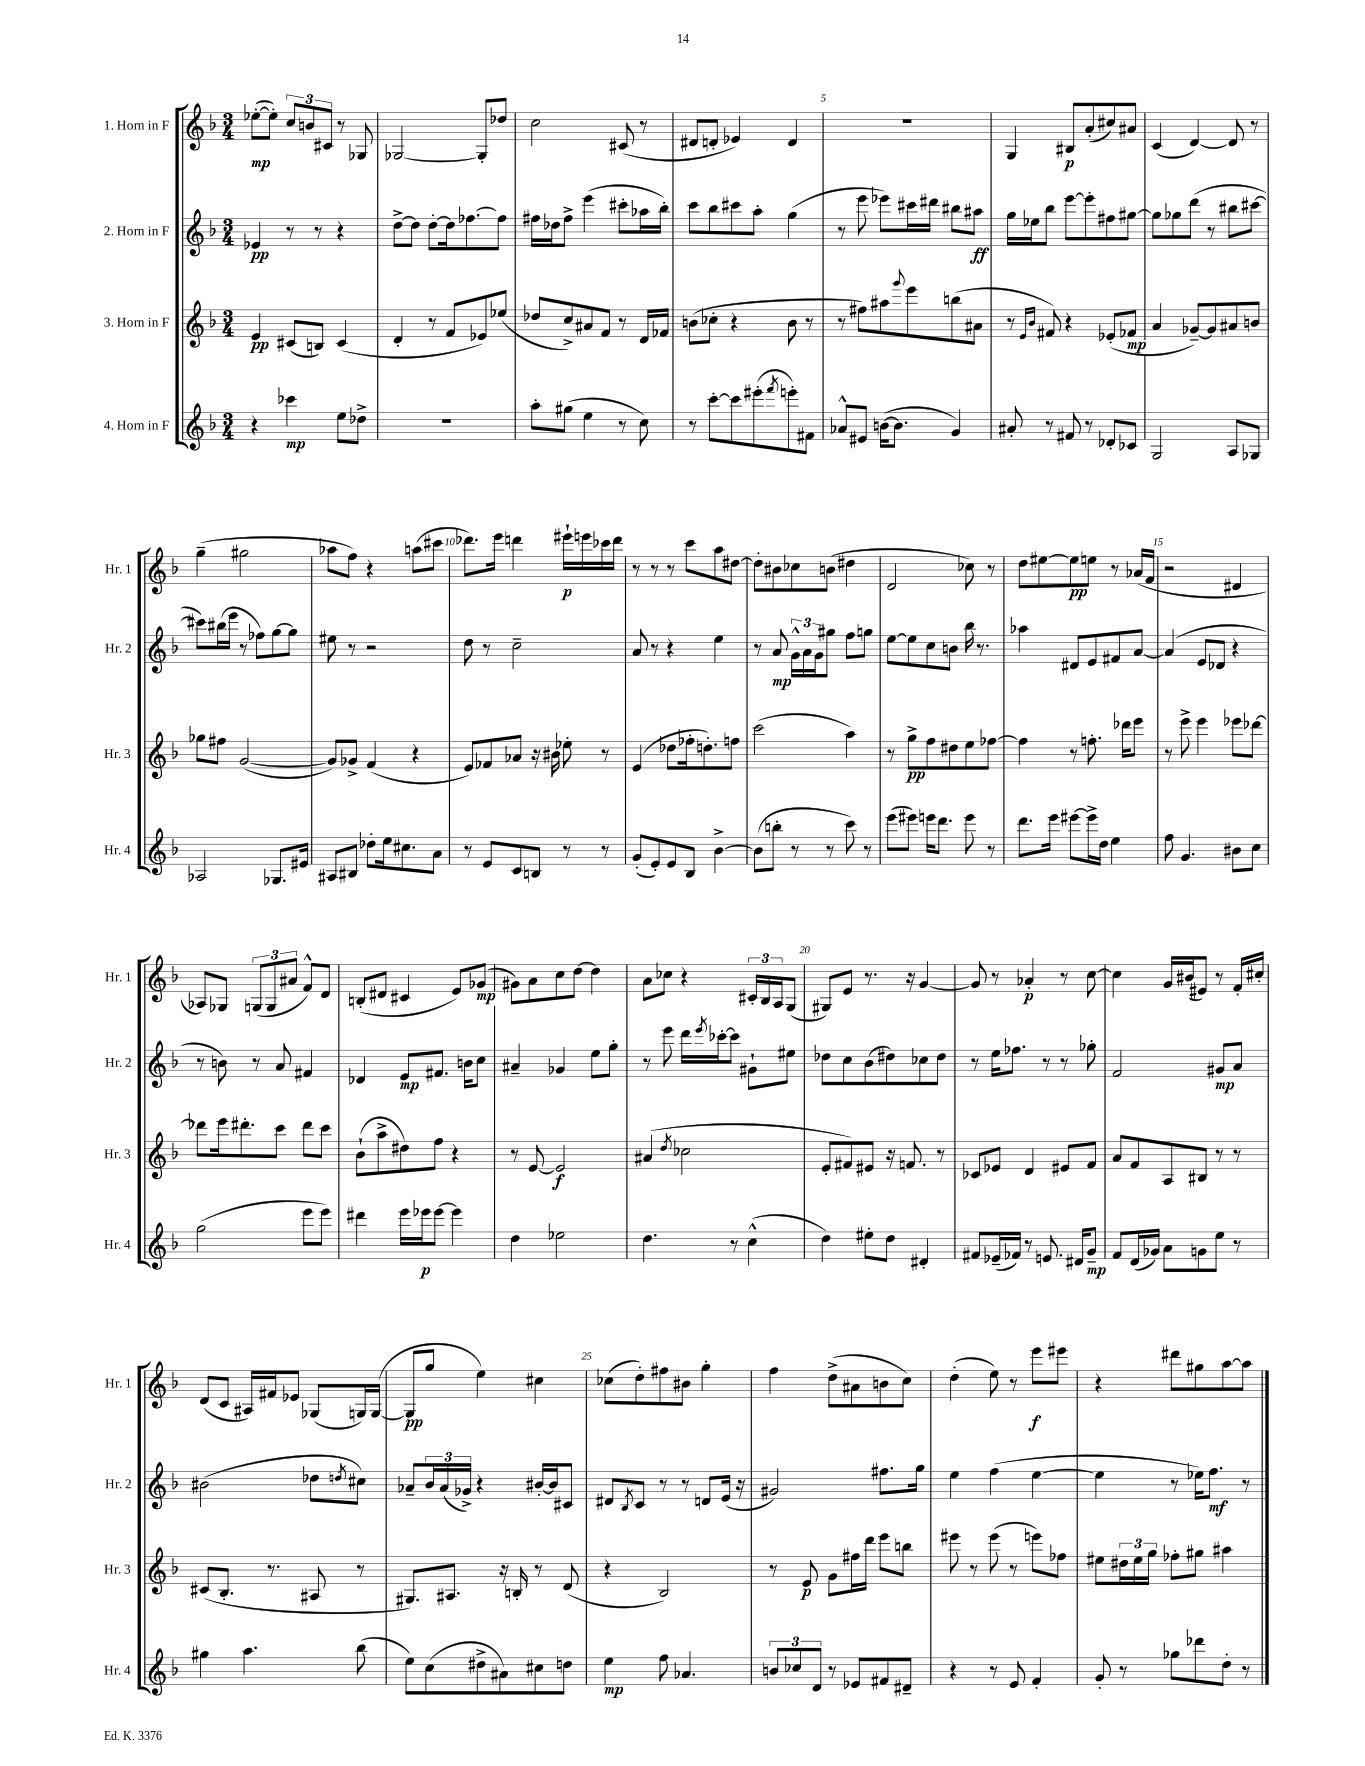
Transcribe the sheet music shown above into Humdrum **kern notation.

**kern	**dynam	**kern	**dynam	**kern	**dynam	**kern	**dynam
*part4	*part4	*part3	*part3	*part2	*part2	*part1	*part1
*staff4	*staff4	*staff3	*staff3	*staff2	*staff2	*staff1	*staff1
*I"4. Horn in F	*	*I"3. Horn in F	*	*I"2. Horn in F	*	*I"1. Horn in F	*
*I'Hr. 4	*	*I'Hr. 3	*	*I'Hr. 2	*	*I'Hr. 1	*
*clefG2	*	*clefG2	*	*clefG2	*	*clefG2	*
*k[b-]	*	*k[b-]	*	*k[b-]	*	*k[b-]	*
*M3/4	*	*M3/4	*	*M3/4	*	*M3/4	*
=1	=1	=1	=1	=1	=1	=1	=1
4r	.	4e/	pp	4e-X/	pp	([8ee-X'\L	mp
.	.	.	.	.	.	8ee-'\J])	.
4ccc-X\	mp	(8c#X/L	.	8r	.	12cc/L	.
.	.	.	.	.	.	12bn/	.
.	.	8Bn/J)	.	8r	.	.	.
.	.	.	.	.	.	12c#X/J	.
8ee\L	.	(4c#/	.	4r	.	8r	.
8dd-X^\J	.	.	.	.	.	8G-X/	.
=2	=2	=2	=2	=2	=2	=2	=2
2.r	.	4d'/	.	[8dd^\L	.	[2G-X/	.
.	.	.	.	8dd\J]	.	.	.
.	.	8r	.	[8dd'\L	.	.	.
.	.	8f/L	.	16dd\k]	.	.	.
.	.	.	.	[8.ff-X\	.	.	.
.	.	8e-X/)	.	.	.	8G-'/L]	.
.	.	(8ee-X/J	.	8ff-\J]	.	8dd-X/J	.
=3	=3	=3	=3	=3	=3	=3	=3
8aa'\L	.	8dd-X/L	.	16ff#X\LL	.	2cc\	.
.	.	.	.	16dd-X\J	.	.	.
(8gg#X\J	.	8cc^/)	.	8ff#^\J	.	.	.
4ee\	.	8a#X/	.	(4eee\	.	.	.
.	.	8f/J	.	.	.	.	.
8r	.	8r	.	8ccc#X'\L	.	(8c#X/	.
8cc\)	.	16d/LL	.	16aa-X\L	.	8r	.
.	.	16f-X/JJ	.	16bb-'\JJ)	.	.	.
=4	=4	=4	=4	=4	=4	=4	=4
8r	.	(8bn\L	.	8ccc\L	.	8d#X/L	.
[8ccc'\L	.	8cc-X'\J	.	8bb-\	.	8dn'/J	.
8ccc\]	.	4r	.	8ccc#X\	.	4e-X/)	.
(8eee#X'\	.	.	.	8aa'\J	.	.	.
8qfff/	.	.	.	.	.	.	.
8eeen'\)	.	8b\	.	(4gg\	.	4d/	.
8f#X\J	.	8r	.	.	.	.	.
=5	=5	=5	=5	=5	=5	=5	=5
8a-X^^/L	.	8r	.	8r	.	2.r	.
8e#X/J	.	8ff#X\L)	.	8eee\	.	.	.
([16bn\KL	.	8aa#X\	.	8eee-X\L)	.	.	.
8.b\J]	.	.	.	.	.	.	.
.	.	8qqggg/	.	.	.	.	.
.	.	8eee\	.	16ccc#X\L	.	.	.
.	.	.	.	16ddd#X\JJ	.	.	.
4g/)	.	(8bbn\	.	8bb#X\L	.	.	.
.	.	8a#X\J	.	8aa#X\J	ff	.	.
=6	=6	=6	=6	=6	=6	=6	=6
8a#X'/	.	8r	.	16gg\LL	.	4G/	.
.	.	.	.	16ee-X\J	.	.	.
.	.	16qqe/LL	.	.	.	.	.
.	.	16qqb-/JJ	.	.	.	.	.
8r	.	8f#X/)	.	8bb-\J	.	.	.
8f#X/	.	4r	.	[8eee\L	.	8B#X/L	p
8r	.	.	.	8eee'\]	.	(8a'/	.
8d-X'/L	.	(8e-X'/L	.	8ff#X\	.	8cc#X/)	.
8c-X/J	.	8f-X/J	mp	[8gg#X\J	.	8a#X/J	.
=7	=7	=7	=7	=7	=7	=7	=7
2G/	.	4a/	.	8gg#\L]	.	(4c/	.
.	.	.	.	8gg-X\	.	.	.
.	.	[8g-X~/L)	.	(8ddd\J	.	[4d/)	.
.	.	8g-/]	.	8r	.	.	.
8A/L	.	8a#X/	.	8bb#X\L	.	8d/]	.
8G-X/J	.	8bn/J	.	[8ccc#X\J	.	8r	.
!!LO:LB:g=z
=8	=8	=8	=8	=8	=8	=8	=8
2A-X/	.	8gg-X\L	.	8ccc#X\L])	.	(4gg~\	.
.	.	8ff#X\J	.	(16bb#X\L	.	.	.
.	.	.	.	16eee\JJ	.	.	.
.	.	([2g/	.	8r	.	2gg#X\	.
.	.	.	.	8ff-X\L)	.	.	.
8.G-X/L	.	.	.	[8gg\	.	.	.
.	.	.	.	8gg\J]	.	.	.
16e#X/Jk	.	.	.	.	.	.	.
=9	=9	=9	=9	=9	=9	=9	=9
8A#X/L	.	8g/L])	.	8ee#X\	.	8aa-X\L	.
8B#X/J	.	8g-X^/J	.	8r	.	8ff\J)	.
8dd-X'\L	.	(4f/	.	2r	.	4r	.
16ee\k	.	.	.	.	.	.	.
8.cc#X\	.	.	.	.	.	.	.
.	.	4r	.	.	.	(8aan\L	.
8a\J	.	.	.	.	.	8ccc#X\J	.
=10	=10	=10	=10	=10	=10	=10	=10
8r	.	8e/L)	.	8dd\	.	8.ddd-X\L)	.
8e/L	.	8f-X/	.	8r	.	.	.
.	.	.	.	.	.	16eee\Jk	.
8c/	.	8a-X/J	.	2cc~\	.	4dddn\	.
8Bn/J	.	16r	.	.	.	.	.
.	.	16b#X\	.	.	.	.	.
8r	.	8ee-X'\	.	.	.	16eee#X`\LL	p
.	.	.	.	.	.	16eeen\	.
8r	.	8r	.	.	.	16ccc-X\	.
.	.	.	.	.	.	16ddd\JJ	.
=11	=11	=11	=11	=11	=11	=11	=11
(8g'/L	.	(4e/	.	8a/	.	8r	.
8e'/)	.	.	.	8r	.	8r	.
8e/	.	8dd-X\L	.	4r	.	8r	.
8B-/J	.	16ff-X'\k	.	.	.	8ccc\L	.
.	.	8.ddn'\)	.	.	.	.	.
[4b-^\	.	.	.	4ee\	.	8aa\	.
.	.	8ffn\J	.	.	.	[8dd#X\J	.
=12	=12	=12	=12	=12	=12	=12	=12
(8b-\L]	.	(2ccc\	.	8r	.	8dd#'\L]	.
8bbn'\J	.	.	.	8a/	mp	8b#X\	.
8r	.	.	.	24g^^\LL	.	8cc-X\	.
.	.	.	.	24a\	.	.	.
.	.	.	.	24g\J	.	.	.
8r	.	.	.	8gg#X\J	.	(8bn\J	.
8ccc\)	.	4aa\)	.	8ff\L	.	4dd#X\	.
8r	.	.	.	8ggn\J	.	.	.
=13	=13	=13	=13	=13	=13	=13	=13
(8eee\L	.	8r	.	[8ee\L	.	2d/	.
8eee#X\J)	.	8gg^\L	pp	8ee\]	.	.	.
16eeen\KL	.	8ff\	.	8cc\	.	.	.
8.ddd\J	.	.	.	.	.	.	.
.	.	8dd#X\	.	8bn\J	.	.	.
8eee\	.	8ee\	.	16bb-\	.	8cc-X\)	.
.	.	.	.	8.r	.	.	.
8r	.	[8ff-X\J	.	.	.	8r	.
=14	=14	=14	=14	=14	=14	=14	=14
8.ddd\L	.	4ff-\]	.	4aa-X\	.	8dd\L	.
.	.	.	.	.	.	[8ee#X\	.
16eee\Jk	.	.	.	.	.	.	.
[8eee#X\L	.	8r	.	8d#X/L	.	8ee#\]	pp
16eee#^\L]	.	8.ffn'\	.	8e/	.	8een\J	.
16dd\JJ	.	.	.	.	.	.	.
4ee\	.	.	.	8f#X/	.	8r	.
.	.	16ddd-X\KL	.	.	.	.	.
.	.	8eee\J	.	[8a/J	.	(16a-X/LL	.
.	.	.	.	.	.	16f/JJ	.
=15	=15	=15	=15	=15	=15	=15	=15
8ff\	.	8r	.	(4a/]	.	2r	.
4.g/	.	8eee^\	.	.	.	.	.
.	.	4eee\	.	8e/L	.	.	.
.	.	.	.	8d-X/J	.	.	.
8b#X\L	.	8eee-X\L	.	4r	.	4d#X/	.
8cc\J	.	[8ddd-X\J	.	.	.	.	.
!!LO:LB:g=z
=16	=16	=16	=16	=16	=16	=16	=16
(2gg\	.	8ddd-X\L]	.	8r	.	8A-X/L)	.
.	.	16eee\k	.	8bn\)	.	8G-X/J	.
.	.	8.ddd#X'\	.	.	.	.	.
.	.	.	.	8r	.	(12Gn/L	.
.	.	.	.	.	.	12G/	.
.	.	8ccc\J	.	8a/	.	.	.
.	.	.	.	.	.	12a#X/J	.
8eee\L	.	8ddd#\L	.	4f#X/	.	8f^^/L)	.
8eee\J)	.	8ccc\J	.	.	.	8d/J	.
=17	=17	=17	=17	=17	=17	=17	=17
4ddd#X\	.	(8b-`\L	.	4d-X/	.	(8Bn'/L	.
.	.	8aa^\	.	.	.	8d#X/J	.
16eee\LL	.	8dd#X\)	.	8e/L	mp	4c#X/	.
16eee-X\J	p	.	.	.	.	.	.
[8eee-\J	.	8ff\J	.	8.f#X/J	.	.	.
4eee-\]	.	4r	.	.	.	8e/L)	.
.	.	.	.	16bn\KL	.	.	.
.	.	.	.	8cc\J	.	(8g-X/J	mp
=18	=18	=18	=18	=18	=18	=18	=18
4dd\	.	8r	.	4a#X~/	.	8g#X\L)	.
.	.	[8e/	.	.	.	8a\	.
2ee-X\	.	2e/]	f	4g-X/	.	8cc\	.
.	.	.	.	.	.	[8dd\J	.
.	.	.	.	8ee\L	.	4dd\]	.
.	.	.	.	8gg'\J	.	.	.
=19	=19	=19	=19	=19	=19	=19	=19
4.dd\	.	(4a#X/	.	8r	.	8a\L	.
.	.	.	.	8eee\	.	8cc-X\J	.
.	.	8qdd/	.	.	.	.	.
.	.	2cc-X\	.	16ddd\LL	.	4r	.
.	.	.	.	8qeee/	.	.	.
.	.	.	.	[16ccc-X'\J	.	.	.
8r	.	.	.	8ccc-\J]	.	.	.
(4cc^^\	.	.	.	8g#X`\L	.	24c#X'/LL	.
.	.	.	.	.	.	24B-/	.
.	.	.	.	.	.	24A/J	.
.	.	.	.	8ee#X\J	.	(8G/J	.
=20	=20	=20	=20	=20	=20	=20	=20
4dd\)	.	8e'/L	.	8dd-X\L	.	8G#X/L)	.
.	.	8f#X/)	.	8cc\	.	8e/J	.
8ee#X'\L	.	8e#X/J	.	(8b-\	.	8.r	.
8dd\J	.	16r	.	8dd#X\)	.	.	.
.	.	8.fn/	.	.	.	16r	.
4d#X'/	.	.	.	8cc-X\	.	[4g/	.
.	.	8r	.	8dd#\J	.	.	.
=21	=21	=21	=21	=21	=21	=21	=21
8f#X/L	.	8c-X/L	.	8r	.	8g/]	.
(16e-X~/L	.	8e-X/J	.	16ee\KL	.	8r	.
16f-X/JJ)	.	.	.	8.ff-X\J	.	.	.
8r	.	4d/	.	.	.	4a-X'/	p
8.en/	.	.	.	8r	.	.	.
.	.	8e#X/L	.	8r	.	8r	.
16d#X/KL	.	.	.	.	.	.	.
8g~/J	mp	8f/J	.	8gg-X'\	.	[8cc\	.
=22	=22	=22	=22	=22	=22	=22	=22
8f/L	.	8a/L	.	2f/	.	4cc\]	.
(16d/L	.	8f/	.	.	.	.	.
16g-X/JJ)	.	.	.	.	.	.	.
8a\L	.	8A/	.	.	.	16g/LL	.
.	.	.	.	.	.	(16b#X/J	.
8gn\	.	8B#X/J	.	.	.	8e#X/J)	.
8ee\J	.	8r	.	8g#X/L	mp	8r	.
8r	.	8r	.	8a/J	.	16f'/LL	.
.	.	.	.	.	.	16cc#X'/JJ	.
!!LO:LB:g=z
=23	=23	=23	=23	=23	=23	=23	=23
4gg#X\	.	(8c#X/L	.	(2b#X\	.	(8d/L	.
.	.	8.B-'/J	.	.	.	8c/J	.
4.aa\	.	.	.	.	.	16A#X/LL)	.
.	.	8.r	.	.	.	16f#X/J	.
.	.	.	.	.	.	8e-X/J	.
.	.	8A#X/	.	8dd-X\L	.	(8G-X/L	.
.	.	.	.	8qddn/	.	.	.
(8bb-\	.	8r	.	8cc#X\J)	.	16Gn/L)	.
.	.	.	.	.	.	([16G/JJ	.
=24	=24	=24	=24	=24	=24	=24	=24
8ee\L)	.	8.G#X/L)	.	8a-X~/L	.	8G/L]	pp
(8cc\	.	.	.	24b-/L	.	8gg/J	.
.	.	.	.	(24a-/	.	.	.
.	.	8.A#X/J	.	.	.	.	.
.	.	.	.	24g-X^/JJ)	.	.	.
8dd#X^\	.	.	.	4r	.	4ee\)	.
8a#X\)	.	16r	.	.	.	.	.
.	.	16Bn'/	.	.	.	.	.
8cc#X\	.	8r	.	[16b#X'/LL	.	4cc#X\	.
.	.	.	.	16b#/J]	.	.	.
8ddn\J	.	(8d/	.	8c#X/J	.	.	.
=25	=25	=25	=25	=25	=25	=25	=25
4ee\	mp	4r	.	8d#X/L	.	(8cc-X\L	.
.	.	.	.	8qB-/	.	.	.
.	.	.	.	8c/J	.	8dd'\)	.
8ff\	.	2B-/)	.	8r	.	8ff#X\	.
4.a-X/	.	.	.	8r	.	8b#X\J	.
.	.	.	.	8dn/L	.	4gg'\	.
.	.	.	.	(16e/Jk	.	.	.
.	.	.	.	16r	.	.	.
=26	=26	=26	=26	=26	=26	=26	=26
12bn/L	.	8r	.	2g#X/)	.	4ff\	.
12cc-X/	.	.	.	.	.	.	.
.	.	8e/	p	.	.	.	.
12d/J	.	.	.	.	.	.	.
8r	.	8g\L	.	.	.	(8dd^\L	.
8e-X/L	.	16ff#X\L	.	.	.	8a#X\	.
.	.	16ddd\JJ	.	.	.	.	.
8f#X/	.	8eee\L	.	8.ff#X\L	.	8bn\	.
8d#X~/J	.	8bbn\J	.	.	.	8cc\J)	.
.	.	.	.	16gg\Jk	.	.	.
=27	=27	=27	=27	=27	=27	=27	=27
4r	.	8eee#X\	.	4ee\	.	(4dd'\	.
.	.	8r	.	.	.	.	.
8r	.	(8eee#\	.	(4ff\	.	8ee\)	.
8e/	.	8r	.	.	.	8r	.
4f'/	.	8eeen\L)	.	[4ee\	.	8eee\L	f
.	.	8ff-X\J	.	.	.	8eee#X\J	.
=28	=28	=28	=28	=28	=28	=28	=28
8g'/	.	8ee#X\L	.	4ee\]	.	4r	.
8r	.	24dd#X\L	.	.	.	.	.
.	.	24ee#\	.	.	.	.	.
.	.	24gg\JJ	.	.	.	.	.
8gg-X\L	.	8ff-X'\L	.	8r	.	8ddd#X\L	.
8ddd-X\	.	8gg#X\J	.	16ee-X\KL)	.	8gg#X\	.
.	.	.	.	8.ff\J	mf	.	.
8dd'\J	.	4aa#X\	.	.	.	[8aa\	.
8r	.	.	.	8r	.	8aa\J]	.
==	==	==	==	==	==	==	==
*-	*-	*-	*-	*-	*-	*-	*-
